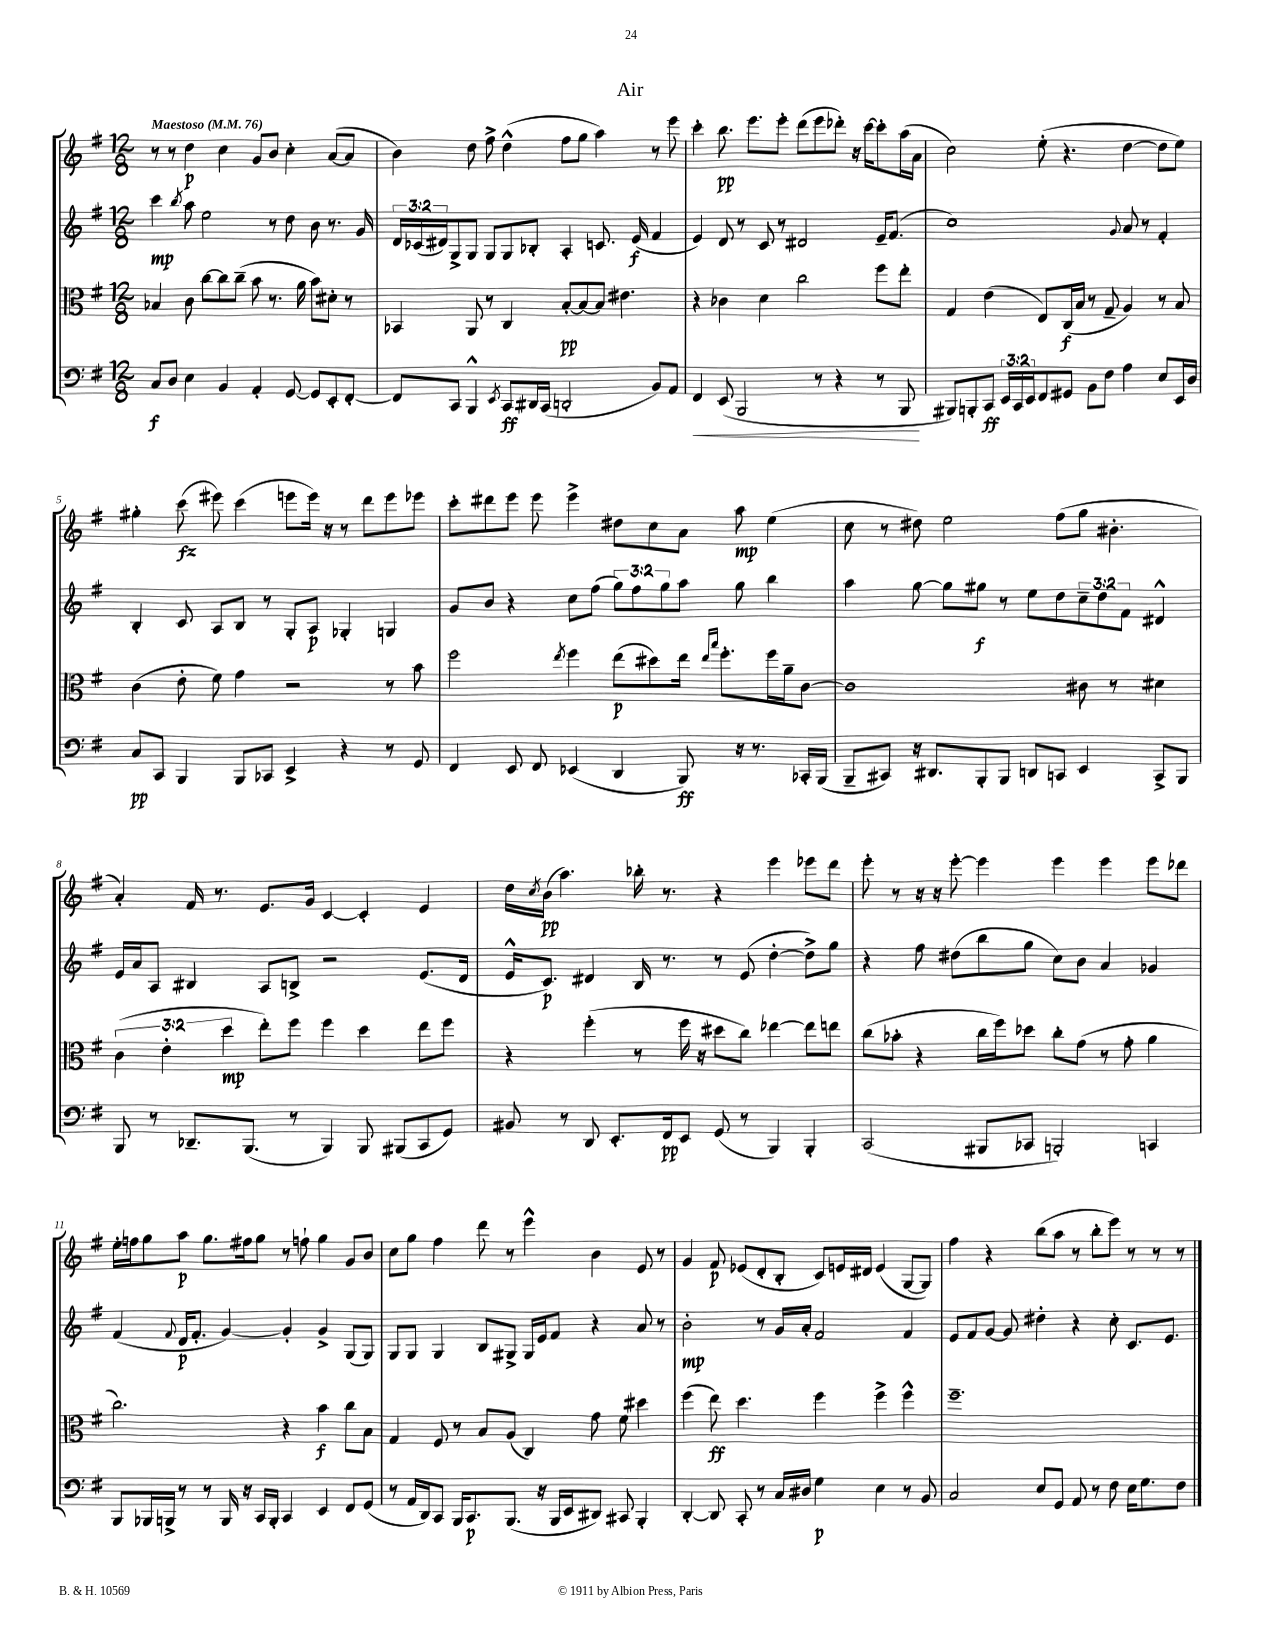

**kern	**kern	**kern	**kern
*staff4	*staff3	*staff2	*staff1
*clefF4	*clefC3	*clefG2	*clefG2
*k[f#]	*k[f#]	*k[f#]	*k[f#]
*M12/8	*M12/8	*M12/8	*M12/8
*MM76	*MM76	*MM76	*MM76
8C/L	4B-/	4ccc\	8r
8D/J	.	.	8r
.	.	8qbb/	.
4E\	8c\	8aa\	4dd\
.	[8cc\L	2ee\	.
4BB/	8cc\]	.	4cc\
.	(8cc~\J	.	.
4AA'/	8b\	.	8g/L
.	8.r	8r	8b/J
[8GG/	.	8dd\	4cc'\
.	16a\	.	.
8GG/]L	8b\L)	8b\	.
8EE'/	8d#'\J	8.r	([8a/L
[8FF#'/J	8r	.	8a/]J
.	.	16g/	.
=	=	=	=
8FF#/]L	4BB-/	24d/LL	4b\)
.	.	(24c-/	.
.	.	24d#/J)	.
8CC/J	.	8G^/	.
4BBB^^/	8AA/	8G/J	8dd\
.	8r	8G/L	8ff#^\
8qEE/	.	.	.
8CC/L	4C/	8G/	(4dd^^\
16DD#/L	.	8B-'/J	.
(16CC/JJ	.	.	.
2DD'/	[8B'/L	4A'/	8ff#\L
.	8B/_	.	8gg\J
.	8B/]J	8.c/	4aa\)
.	4.e#\	.	.
.	.	(16e/	.
8BB/L)	.	4f#/	8r
8AA/J	.	.	8eee\
=	=	=	=
4FF#/	4r	4e/)	4ccc'\
(8EE/	4c-\	8d/	8.bb\
2BBB/	.	8r	.
.	.	.	8.eee\L
.	4d\	8c/	.
.	.	8r	8eee'\J
.	2cc\	2d#/	(8ddd\L
8r	.	.	8eee\
4r	.	.	8ddd-'\J)
.	.	.	16r
.	.	.	[16ccc\LK
8r	8ff#\L	16e~/LK	8ccc'\]
.	.	(8.f#/J	.
8BBB/	8ee'\J	.	(16aa\L
.	.	.	16a\JJ
=	=	=	=
8BBB#/L)	4G/	1cc)	2cc\)
8BBB'/	.	.	.
8CC/J	(4e\	.	.
24EE/LL	.	.	.
24CC/	.	.	.
24EE/J	.	.	.
8FF#/	8E/L)	.	(8ee'\
8GG#/J	(16C/L	.	4.r
.	16B/JJ	.	.
8BB\L	8r	.	.
8F#\J	8G~/	.	.
.	.	8qqg/	.
4A\	4A/)	8a/	[4dd\
.	.	8r	.
8E/L	8r	4f#'/	8dd\]L
16EE/L	8B/	.	8ee\J)
16D/JJ	.	.	.
=	=	=	=
8C/L	(4c\	4B'/	4gg#'\
8CC/J	.	.	.
4BBB/	8e'\	8c/	(8ccc\
.	8f#\)	8A/L	8eee#\)
8BBB/L	4g\	8B/J	(4ccc\
8CC-/J	.	8r	.
4EE^/	2r	8G'/L	8eee\L
.	.	8A/J	16eee\Jk)
.	.	.	16r
4r	.	4G-'/	8r
.	.	.	8ddd\L
8r	8r	4G/	8eee\
8GG/	8b\	.	8eee-\J
=	=	=	=
4FF#/	2ff#\	8g/L	8ccc'\L
.	.	8b/J	8ddd#\
8EE/	.	4r	8eee\J
8FF#/	.	.	8eee\
.	8qee/	.	.
(4EE-/	4ff#\	8cc\L	4eee^\
.	.	(8ff#\J	.
4DD/	(8ee\L	12gg\L)	8dd#\L
.	.	12ff#\	.
.	8dd#\)	.	8cc\
.	.	12gg\	.
8BBB/)	16ee\Jk	8aa\J	8a\J
.	16qqee/LL	.	.
.	16qqbb/JJ	.	.
.	8.ff#'\L	.	.
16r	.	8gg\	8aa\
8.r	.	.	.
.	16ff#\L	4bb\	(4ee\
.	16a~\J	.	.
16CC-'/LL	[8c\J	.	.
(16BBB/JJ	.	.	.
=	=	=	=
8BBB~/L	1c]	4aa\	8cc\
8CC#/J)	.	.	8r
16r	.	[8gg\	8dd#\)
8.DD#/L	.	.	.
.	.	8gg\]L	2ee\
8BBB'/	.	8gg#\J	.
8BBB/J	.	8r	.
8DD/L	.	8ee\L	.
8CC/J	.	8dd\	(8ff#\L
4EE/	8c#\	12cc~\	8gg\J
.	.	12dd\	.
.	8r	.	4.b#'\
.	.	12f#\J	.
8CC^/L	4d#\	4d#^^/	.
8BBB/J	.	.	.
=	=	=	=
8BBB/	(6c\	16e/LL	4a'/)
.	.	16a/J	.
8r	.	8A/J	.
.	6e'\	.	.
8.DD-~/L	.	4B#/	16f#/
.	.	.	8.r
.	6dd\	.	.
(8.BBB/J	.	.	.
.	8ee'\L)	8A/L	8.e/L
8r	8ff#\J	8B^/J	.
.	.	.	16g/Jk
4BBB/)	4ff#\	2r	[4c/
8BBB/	4dd\	.	4c'/]
(8BBB#/L	.	.	.
8CC/	8ee\L	(8.e/L	4e/
8GG/J)	8ff#\J	.	.
.	.	16d/Jk	.
=	=	=	=
8BB#/	4r	16e^^/LK	16dd\LL
.	.	.	8qcc/
.	.	8.c/J)	(16b\JJ
8r	.	.	4.aa\)
8DD/	(4ff#'\	4d#/	.
8.EE'/L	.	.	.
.	8r	16B/	16bb-'\
16FF#/k	.	8.r	8.r
8EE/J	16ff#\	.	.
.	16r	.	.
(8GG/	8dd#\L	8r	4r
8r	8cc\J)	(8e/	.
4BBB/)	[4ee-\	[4dd'\	4eee\
4BBB'/	8ee-\]L	8dd^\]L)	8eee-\L
.	8ee\J	8gg\J	8ddd\J
=	=	=	=
(2CC/	(8cc\L	4r	8eee'\
.	8b-'\J	.	8r
.	4r	8ff#\	16r
.	.	.	16r
.	.	(8dd#\L	[8eee'\
8BBB#/L	16cc\LL	8bb\	4eee\]
.	16ff#\J)	.	.
8CC-/J	8dd-\J	8gg\J	.
2BBB'/)	8cc'\L	8cc\L)	4eee\
.	(8g\J	8b\J	.
.	8r	4a/	4eee\
.	8g'\	.	.
4CC/	4a\	4g-/	8eee\L
.	.	.	8ddd-\J
=	=	=	=
8BBB/L	2.cc\)	(4f#/	16ee'\LL
.	.	.	16ff\J
16BBB-/L	.	.	8gg\
16BBB^/JJ	.	.	.
.	.	8qqf#/	.
8r	.	16d/LK	8aa\J
.	.	8.f#'/J	.
8r	.	.	8.gg\L
16BBB/	.	[4g/)	.
16r	.	.	16ff#\k
16CC/LL	.	.	8gg\J
16BBB'/JJ	.	.	.
4CC/	4r	4g'/]	8r
.	.	.	8ff`\
4EE/	4b\	4g^/	4gg\
8FF#/L	8cc\L	(8G/L	8g/L
(8GG/J	8B\J	8G/J)	8b/J
=	=	=	=
8r	4G/	8G/L	8cc\L
16AA/LL	.	8G/J	8gg\J
16DD/J)	.	.	.
8CC/J	8F#/	4G/	4ff#\
16BBB/LK	8r	.	.
8.CC/	.	.	.
.	8B/L	8B/L	8ddd\
(8.BBB/J	(8A/J	8G#^/J	8r
.	4C/)	16G#/LL	4eee^^\
16r	.	16e/J	.
16BBB/LL	.	8f#/J	.
16EE/J	.	.	.
8DD#/J)	8g\	4r	4b\
8CC#/	8f#\	.	.
4BBB'/	4dd#\	8a/	8e/
.	.	8r	8r
=	=	=	=
[4DD'/	(4ff#\	2b'\	4g/
8DD/]	8ee\)	.	8f#/
8CC'/	4.dd\	.	(8e-/L
8r	.	8r	8d'/
16C/LL	.	16g/LL	8B'/J
16D#/JJ	.	16a'/JJ	.
4G\	4ff#\	2f#/	8c/L)
.	.	.	16e/L
.	.	.	16d#/JJ
4E\	4ff#^\	.	(4e/
8r	4ff#^^\	4f#/	[8G/L
8BB/	.	.	8G/]J)
=	=	=	=
2C/	1.ff#~	8e/L	4ff#\
.	.	8f#/	.
.	.	[8g/J	4r
.	.	8g/]	.
8E/L	.	4dd#'\	(8bb\L
8GG/J	.	.	8aa\J
8AA/	.	4r	8r
8r	.	.	8bb'\L
8F#\	.	8cc'\	8eee\J)
16E\LK	.	8.c/L	8r
8.G\	.	.	.
.	.	.	8r
.	.	8.e/J	.
8F#\J	.	.	8r
==	==	==	==
*-	*-	*-	*-
